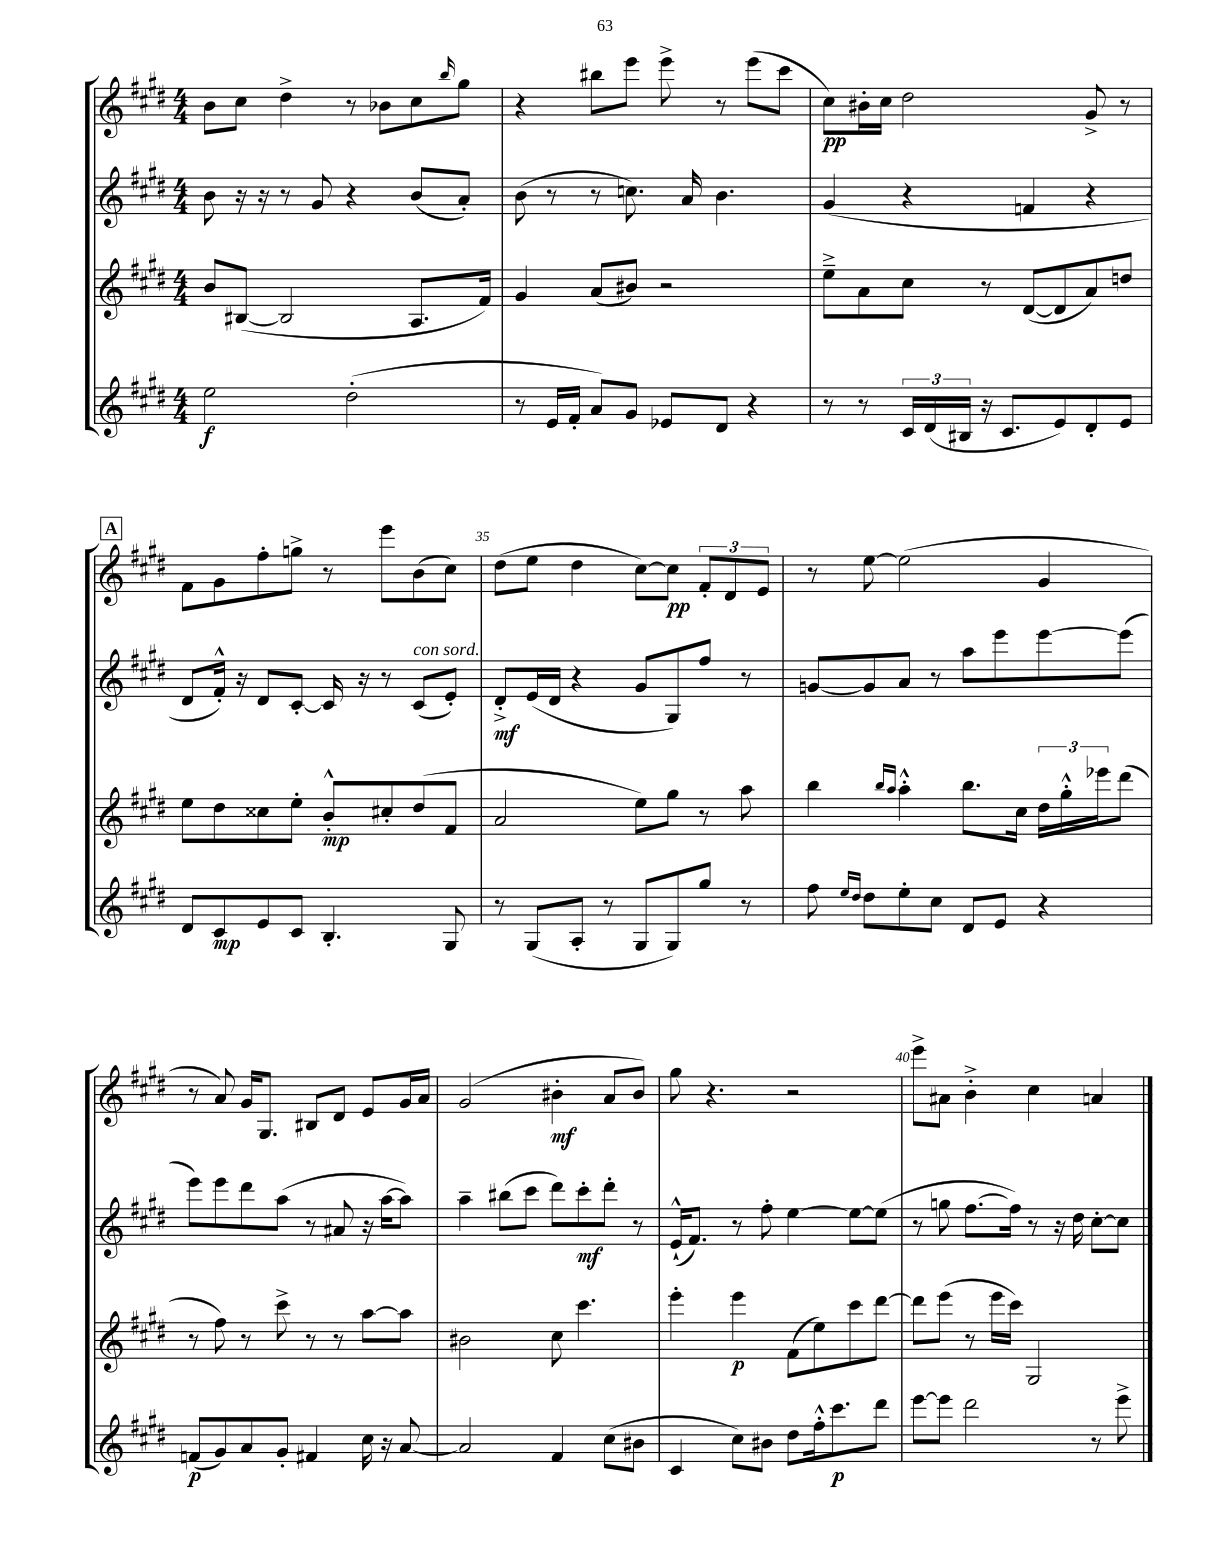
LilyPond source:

<<
\new StaffGroup <<
\new Staff = "s0" {
    \clef treble \key e \major \numericTimeSignature \time 4/4
    b'8 cis''8 dis''4-> r8 bes'8 cis''8 \grace { b''16 } gis''8 |
    r4 bis''8 e'''8 e'''8-> r8 e'''8( cis'''8 |
    cis''8\pp) bis'16-. cis''16 dis''2 gis'8-> r8 |
    \mark \markup { \box "A" } fis'8 gis'8 fis''8-. g''8-> r8 e'''8 b'8( cis''8) |
    dis''8( e''8 dis''4 cis''8~) cis''8\pp \tuplet 3/2 { fis'8-. dis'8 e'8 } |
    r8 e''8~ e''2( gis'4 |
    r8 a'8) gis'16 gis8. bis8 dis'8 e'8 gis'16 a'16 |
    gis'2( bis'4-.\mf a'8 bis'8) |
    gis''8 r4. r2 |
    e'''8-> ais'8 b'4-.-> cis''4 a'4 \bar "|." |
}
\new Staff = "s1" {
    \clef treble \key e \major \numericTimeSignature \time 4/4
    b'8 r16 r16 r8 gis'8 r4 b'8( a'8-.) |
    b'8( r8 r8 c''8.) a'16 b'4. |
    gis'4( r4 f'4 r4 |
    \mark \markup { \box "A" } dis'8 fis'16-.-^) r16 dis'8 cis'8~-. cis'16 r16 r8 cis'8^\markup { \italic "con sord." }( e'8-.) |
    dis'8-.->\mf e'16( dis'16 r4 gis'8 gis8) fis''8 r8 |
    g'8~ g'8 a'8 r8 a''8 e'''8 e'''8~ e'''8( |
    e'''8) e'''8 dis'''8 a''8( r8 ais'8 r16 a''16~ a''8) |
    a''4-- bis''8( cis'''8 dis'''8) cis'''8-.\mf dis'''8-. r8 |
    e'16-!-^( fis'8.) r8 fis''8-. e''4~ e''8~ e''8( |
    r8 g''8 fis''8.~ fis''16) r8 r16 dis''16 cis''8~-. cis''8 \bar "|." |
}
\new Staff = "s2" {
    \clef treble \key e \major \numericTimeSignature \time 4/4
    b'8 bis8~( bis2 a8. fis'16) |
    gis'4 a'8( bis'8) r2 |
    e''8---> a'8 cis''8 r8 dis'8~( dis'8 a'8) d''8 |
    \mark \markup { \box "A" } e''8 dis''8 cisis''8 e''8-. b'8-.-^\mp cis''8-. dis''8( fis'8 |
    a'2 e''8) gis''8 r8 a''8 |
    b''4 \grace { b''16 a''16 } a''4-.-^ b''8. cis''16 \tuplet 3/2 { dis''16 gis''16-.-^ ees'''16 } dis'''8( |
    r8 fis''8) r8 cis'''8-> r8 r8 a''8~ a''8 |
    bis'2 cis''8 cis'''4. |
    e'''4-. e'''4\p fis'8( e''8) cis'''8 dis'''8~ |
    dis'''8 e'''8( r8 e'''16 cis'''16) gis2 \bar "|." |
}
\new Staff = "s3" {
    \clef treble \key e \major \numericTimeSignature \time 4/4
    e''2\f dis''2-.( |
    r8 e'16 fis'16-. a'8) gis'8 ees'8 dis'8 r4 |
    r8 r8 \tuplet 3/2 { cis'16 dis'16( bis16 } r16 cis'8. e'8) dis'8-. e'8 |
    \mark \markup { \box "A" } dis'8 cis'8\mp e'8 cis'8 b4.-. gis8 |
    r8 gis8( a8-. r8 gis8 gis8) gis''8 r8 |
    fis''8 \grace { e''16 dis''16 } dis''8 e''8-. cis''8 dis'8 e'8 r4 |
    f'8\p( gis'8) a'8 gis'8-. fis'4 cis''16 r16 a'8~ |
    a'2 fis'4 cis''8( bis'8 |
    cis'4 cis''8) bis'8 dis''8 fis''16-.-^ cis'''8.\p dis'''8 |
    e'''8~ e'''8 dis'''2 r8 e'''8-> \bar "|." |
}
>>
>>
\layout { \context { \Score currentBarNumber = #31 \override BarNumber.break-visibility = ##(#f #t #t) barNumberVisibility = #(every-nth-bar-number-visible 5) } }
